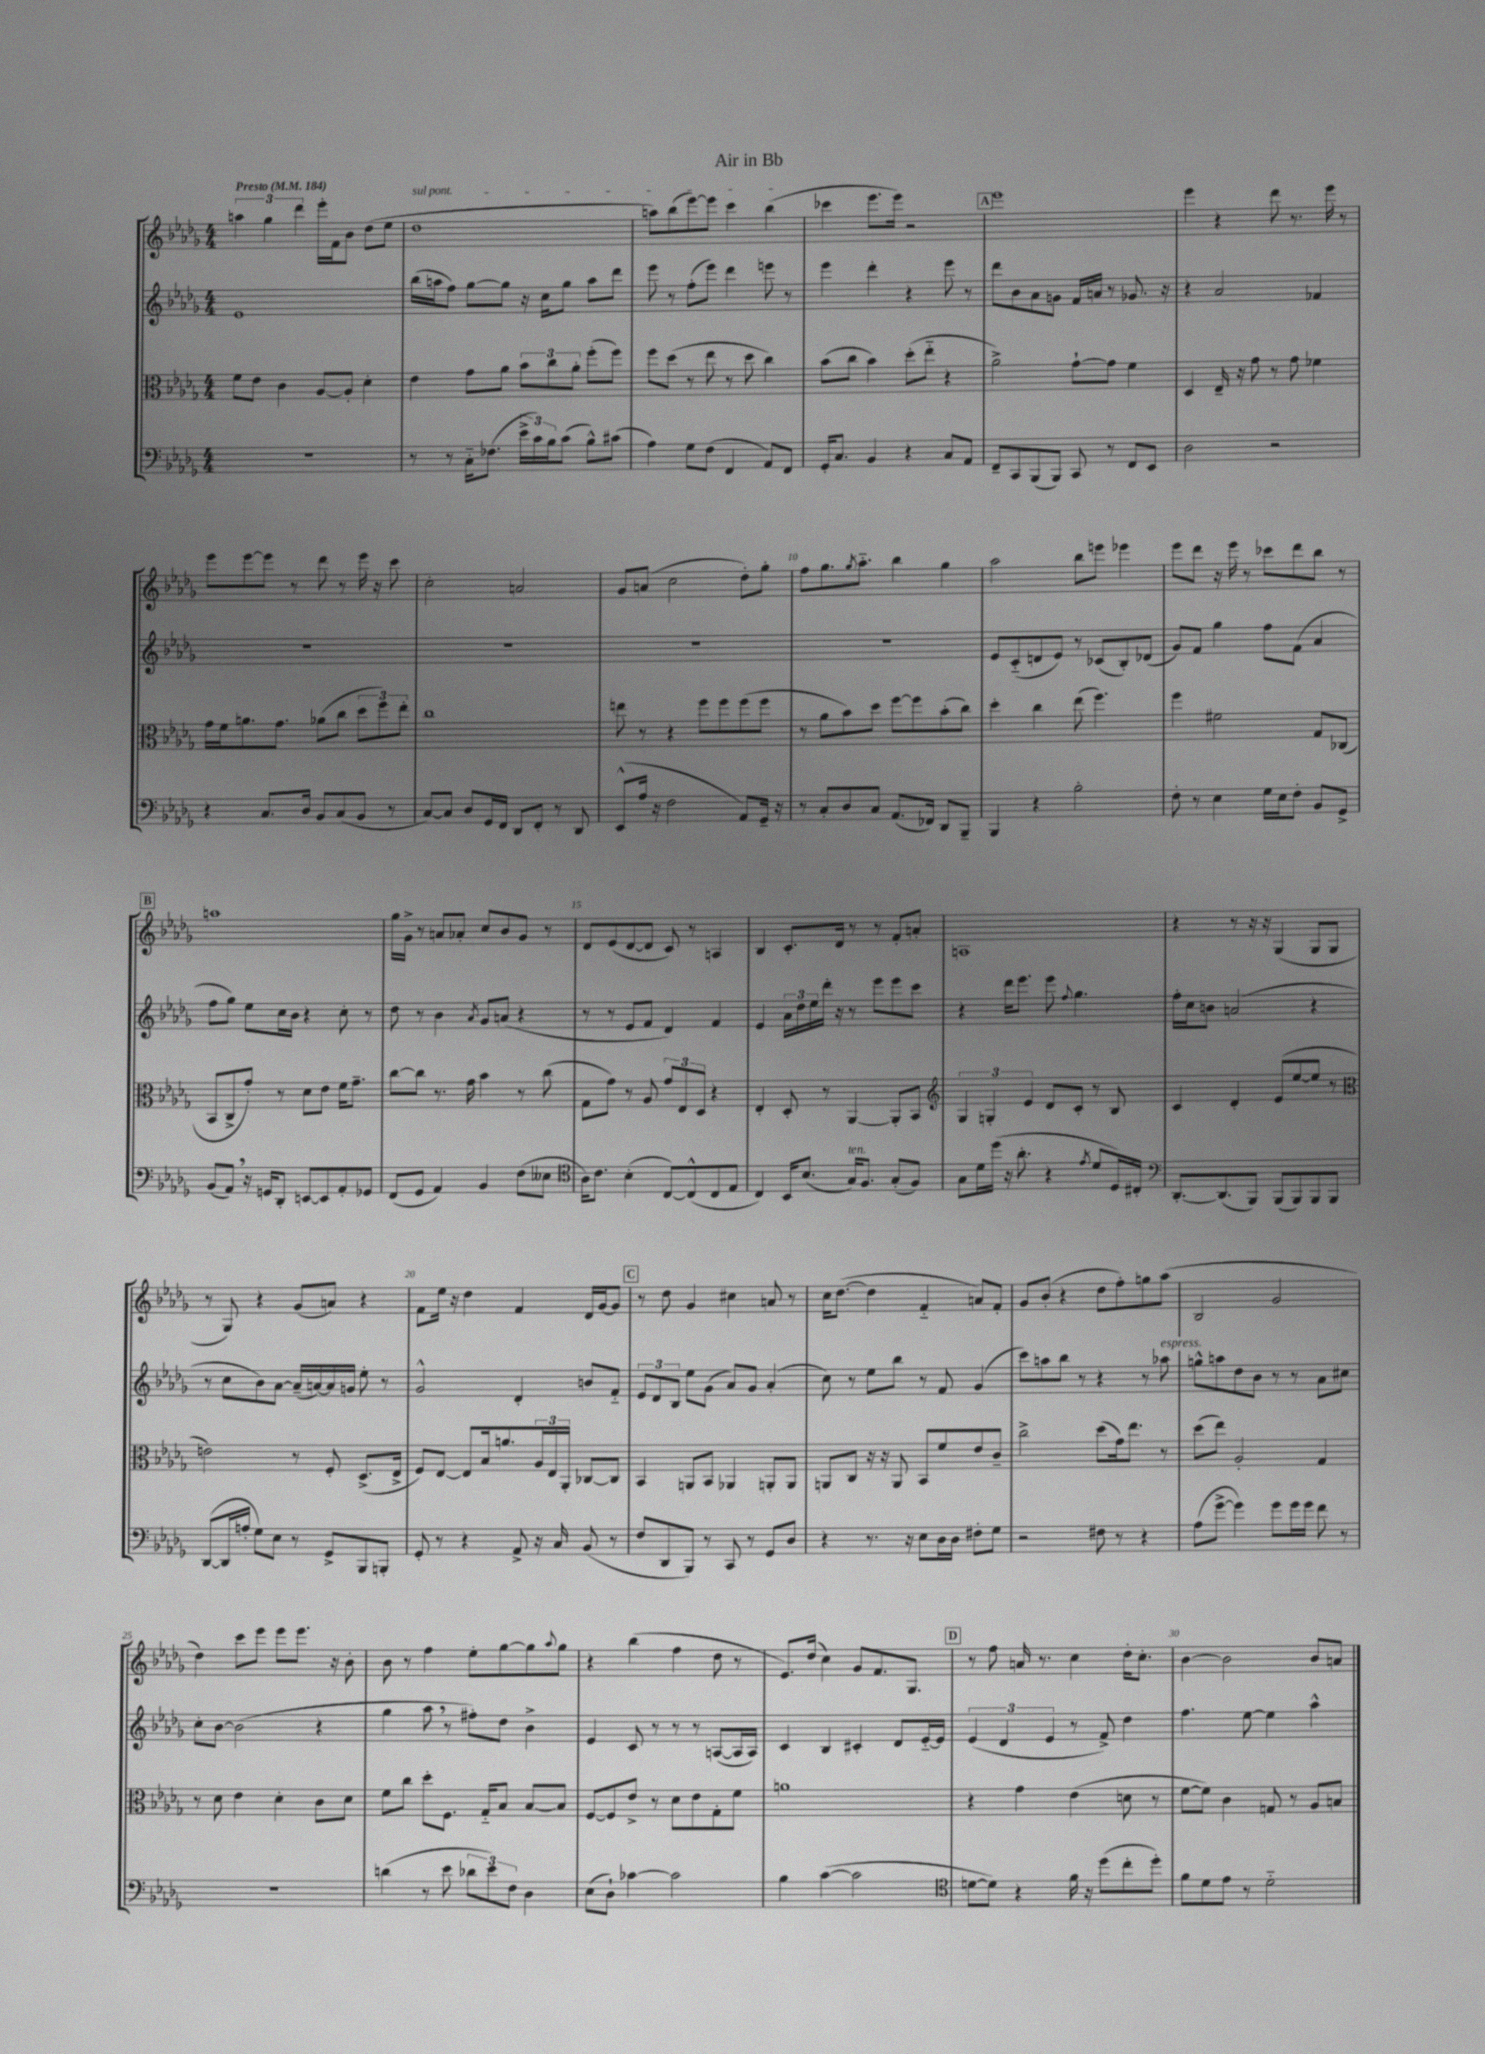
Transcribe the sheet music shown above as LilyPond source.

\header { title = "Air in Bb" }
<<
\new StaffGroup <<
\new Staff = "s0" {
    \clef treble \key des \major \numericTimeSignature \time 4/4 \tempo "Presto" 4 = 184
    \tuplet 3/2 { a''4 ges''4 des'''4 } ees'''16-. f'16 bes'8 des''8( ees''8 |
    \once \override TextSpanner.bound-details.left.text = \markup { \italic "sul pont." } des''1\startTextSpan |
    a''8) bes''8( ees'''8~) ees'''8 c'''4 bes''4\stopTextSpan( |
    ces'''4 ees'''8. ees'''16) r2 |
    \mark \markup { \box "A" } ees'''1 |
    ees'''4 r4 des'''8 r8. ees'''16 r8 |
    ees'''8 ees'''8~ ees'''8 r8 des'''8 r8 ees'''16 r16 c'''8 |
    c''2-. a'2 |
    ges'8 a'8( c''2 des''8-.) ges''8-. |
    f''8 ges''8. \acciaccatura { ges''8 } aes''8.-_ bes''4 ges''4 |
    aes''2 bes''8 e'''8 ees'''4 |
    ees'''8 des'''8 r16 ees'''16 r8 ces'''8 des'''8 bes''8 r8 |
    \mark \markup { \box "B" } a''1 |
    ges''16 ges'16-> r8 a'8 aes'8-. c''8 bes'8 ges'8 r8 |
    des'8 ees'8( des'8~ des'8 c'8) r8 a4 |
    bes4 c'8.-. des'16 r8 r8 f'8-. a'8-. |
    a1 |
    r4 r8 r16 r16 ges4( ges8 ges8 |
    r8 ges8) r4 ges'8( a'8) r4 |
    f'8 ees''16 r16 des''4 f'4 des'16 ges'16~ ges'8 |
    \mark \markup { \box "C" } r8 des''8 ges'4 cis''4 a'8 r8 |
    c''16 des''8.~( des''4 f'4-_ a'8) f'8-. |
    ges'8 bes'8-.( r4 des''8 f''8-.) g''8 aes''8( |
    bes2 ges'2 |
    des''4) c'''8 ees'''8 ees'''8 ees'''8. r16 bes'8-. |
    bes'8 r8 f''4 ees''8-. ges''8~ ges''8 \appoggiatura { aes''8 } ges''8 |
    r4 bes''4( f''4 des''8 r8 |
    ees'8.) des''16( c''4) ges'8 f'8. ges8. |
    \mark \markup { \box "D" } r8 f''8 a'16 r8. c''4 des''16-. c''8.-. |
    bes'4~ bes'2 bes'8 a'8 \bar "|." |
}
\new Staff = "s1" {
    \clef treble \key des \major \numericTimeSignature \time 4/4
    ees'1 |
    bes''16( a''16 f''8) ges''8~ ges''8 r16 c''16 ges''8 a''8 des'''8 |
    ees'''8 r8 f''8-.( ees'''8) des'''4 e'''8 r8 |
    ees'''4 des'''4-. r4 ees'''8 r8 |
    \mark \markup { \box "A" } des'''8 bes'8 aes'8 g'8 f'16 a'16 r8 ges'8. r16 |
    r4 aes'2 fes'4 |
    R1 |
    R1 |
    R1 |
    R1 |
    ees'8 c'8-_( d'8 ees'8) r8 ces'8( bes8-.) des'8( |
    ges'8) f'8 ges''4 f''8 f'8( aes'4 |
    \mark \markup { \box "B" } f''8 ges''8) ees''8 c''16 bes'16 r4 c''8-. r8 |
    des''8 r8 bes'4 \acciaccatura { aes'8 } ges'8 a'8( r4 |
    r8 r8 ees'8 f'8 des'4) f'4 |
    ees'4 \tuplet 3/2 { aes'16 des''16 ees''16 } des'''16-. r16 r8 ees'''8 ees'''8 c'''8 |
    r4 des'''16 ees'''8. ees'''8 \appoggiatura { f''8 } ges''4. |
    f''16-. c''16 b'8 a'2( r4 |
    r8 c''8 bes'8) aes'8~ aes'16--( a'16~) a'16 g'16 ees''8-. r8 |
    ges'2-^ des'4-. b'8 f'8-_ |
    \mark \markup { \box "C" } \tuplet 3/2 { ees'8 des'8 bes8 } ees''8 ges'8( aes'8) ges'8 aes'4-.( |
    c''8) r8 ees''8 bes''8 r8 f'8 ges'4( |
    c'''8) a''8 bes''8 r8 r4 r8 aes''8^\markup { \italic "espress." } |
    g''8-^ a''8 des''8 bes'8 r8 r8 aes'8 cis''8 |
    c''8-. bes'8~ bes'2( r4 |
    ges''4 aes''8 \breathe r8 fis''8-.) des''8 bes'4-> |
    ees'4 c'8 r8 r8 r8 a8~( a16 a16) |
    c'4 bes4 cis'4-. des'8 ees'16~-_ ees'16 |
    \mark \markup { \box "D" } \tuplet 3/2 { ees'4( des'4 ees'4 } r8 f'8->) des''4 |
    f''4. ees''8~ ees''4 aes''4-^ \bar "|." |
}
\new Staff = "s2" {
    \clef alto \key des \major \numericTimeSignature \time 4/4
    f'8 ees'8 c'4 aes8~ aes8-. des'4-. |
    ees'4 ges'8 aes'8 \tuplet 3/2 { bes'8 c''8 aes'8-. } f''8-.( f''8) |
    f''8 des''8( r8 ees''8 r8 des''8 c''4) |
    bes'8( c''8 bes'4) des''8-.( ees''8-_ r4 |
    \mark \markup { \box "A" } aes'2->) ges'8~-! ges'8 f'4 |
    des4 ees16-- r16 ges'8 r8 ges'8 fes'4 |
    ges'16 f'16 a'8. ges'8. aes'8( c''8 \tuplet 3/2 { des''8 f''8) ees''8-. } |
    c''1 |
    e''8 r8 r4 f''8 f''8 f''8( f''8 |
    r8 aes'8 bes'8) des''8 f''8~ f''8 bes'8-.( c''8) |
    des''4-. c''4 ees''8( f''4.) |
    f''4 fis'2 ges8 ces8( |
    \mark \markup { \box "B" } bes,8 c8-> ges'8-.) r8 des'8 ees'8 f'16 ges'8.-- |
    c''8~ c''8 r8. ges'16 bes'4 r8 c''8( |
    ges8 ges'8) r8 aes8 \tuplet 3/2 { ges'8 ees8 des8 } r4 |
    ees4-. des8-. r8 aes,4~ aes,8-. bes,8 |
    \clef treble \tuplet 3/2 { ges4 g4-. ees'4 } des'8 c'8-. r8 bes8 |
    c'4 des'4-. ees'8( ees''8~ ees''8 r8 |
    \clef alto e'2) r8 f8-. des8.->( ees16-> |
    f8) ees8~ ees8 bes16 a'8. \tuplet 3/2 { aes16 ees16 aes,16-. } ces8~ ces8 |
    \mark \markup { \box "C" } bes,4 a,8 bes,8 aes,4 a,8-. a,8 |
    a,8 c8 r16 r16 a,8 bes,8 f'8 ees'8 c'8-- |
    c''2-> des''8( ges'16) ees''8. r8 |
    des''8( ees''8) aes2-. ges4 |
    r8 des'8 ees'4 des'4-. c'8 des'8 |
    f'8 c''8 des''8-. f8. ges16-_ bes8 bes8~ bes8 |
    f8~ f8 ees'8-> r8 des'8 ees'8 ges8-. f'8 |
    a'1 |
    \mark \markup { \box "D" } r4 ges'4 ees'4( d'8 r8 |
    f'8~ f'8) c'4 g8 r8 aes8 b8 \bar "|." |
}
\new Staff = "s3" {
    \clef bass \key des \major \numericTimeSignature \time 4/4
    R1 |
    r8 r8 c16-_ fes8.( \tuplet 3/2 { ees'16-> c'16) bes16 } c'8( bes8-^) cis'8( |
    aes4) ges8 f8( f,4 aes,8) f,8 |
    ges,16-. c8. bes,4 r4 c8 aes,8 |
    \mark \markup { \box "A" } f,8-- c,8 bes,,8( bes,,8) c,8 r8 f,8 ees,8 |
    des2 r2 |
    r4 c8. des16 bes,8 c8( bes,8 r8 |
    c8~) c8 des8 ges,16 f,16 des,8 f,8-. r8 des,8 |
    ees,8-^( aes16 r16 f2 aes,8) ges,16-- r16 |
    r8 c8-. des8 c8 aes,8.( fes,16) des,8 bes,,8-- |
    bes,,4 r4 bes2-. |
    f8-. r8 ees4 ges16 ees16 f8-. bes,8 ges,8-> |
    \mark \markup { \box "B" } bes,8( aes,8) \breathe r16 g,16 des,8-. e,8~ e,8 aes,8-. ges,8 |
    f,8( ges,8 aes,4) bes,4 f8( eeses8 |
    \clef tenor aes16) c'8. bes4-.( c8~) c8-^( c8 ees8 |
    c4) bes,16 bes8.( ges16^\markup { \italic "ten." }) f8. ges8-.( f8) |
    ges8 des'16 des''16( r16 aes'8.-. r4 \acciaccatura { ees'8 } des'8 des16) cis16-. |
    \clef bass des,8.~-. des,8.( bes,,8) bes,,8( bes,,8) bes,,8 bes,,8 |
    des,8~( des,16 a16-. ges8) ees8 r8 ges,8-> bes,,8 b,,8-. |
    ges,8-. r8 r4 aes,8-> r16 c16 bes,8( r8 |
    \mark \markup { \box "C" } f8 des,8 bes,,8) r8 c,8 r8 ges,8 des8 |
    r4 r8. r16 ees8 des16 des16 fis8-. ges8 |
    r2 fis8 r8 r4 |
    aes8( ges'8~-> ges'4) ges'8 ges'16 ges'16 f'8 r8 |
    r1 |
    d'4( r8 ees'8 \tuplet 3/2 { des'8 ees'8) f8 } des4 |
    ees8( des8-!) ces'4~ ces'2 |
    bes4 c'4~( c'2 |
    \mark \markup { \box "D" } \clef tenor d'8~ d'8) r4 f'16 r16 des''8( c''8-. des''8-.) |
    f'8 des'8 ees'8 r8 des'2-_ \bar "|." |
}
>>
>>
\layout { \context { \Score \override BarNumber.break-visibility = ##(#f #t #t) barNumberVisibility = #(every-nth-bar-number-visible 5) } }
